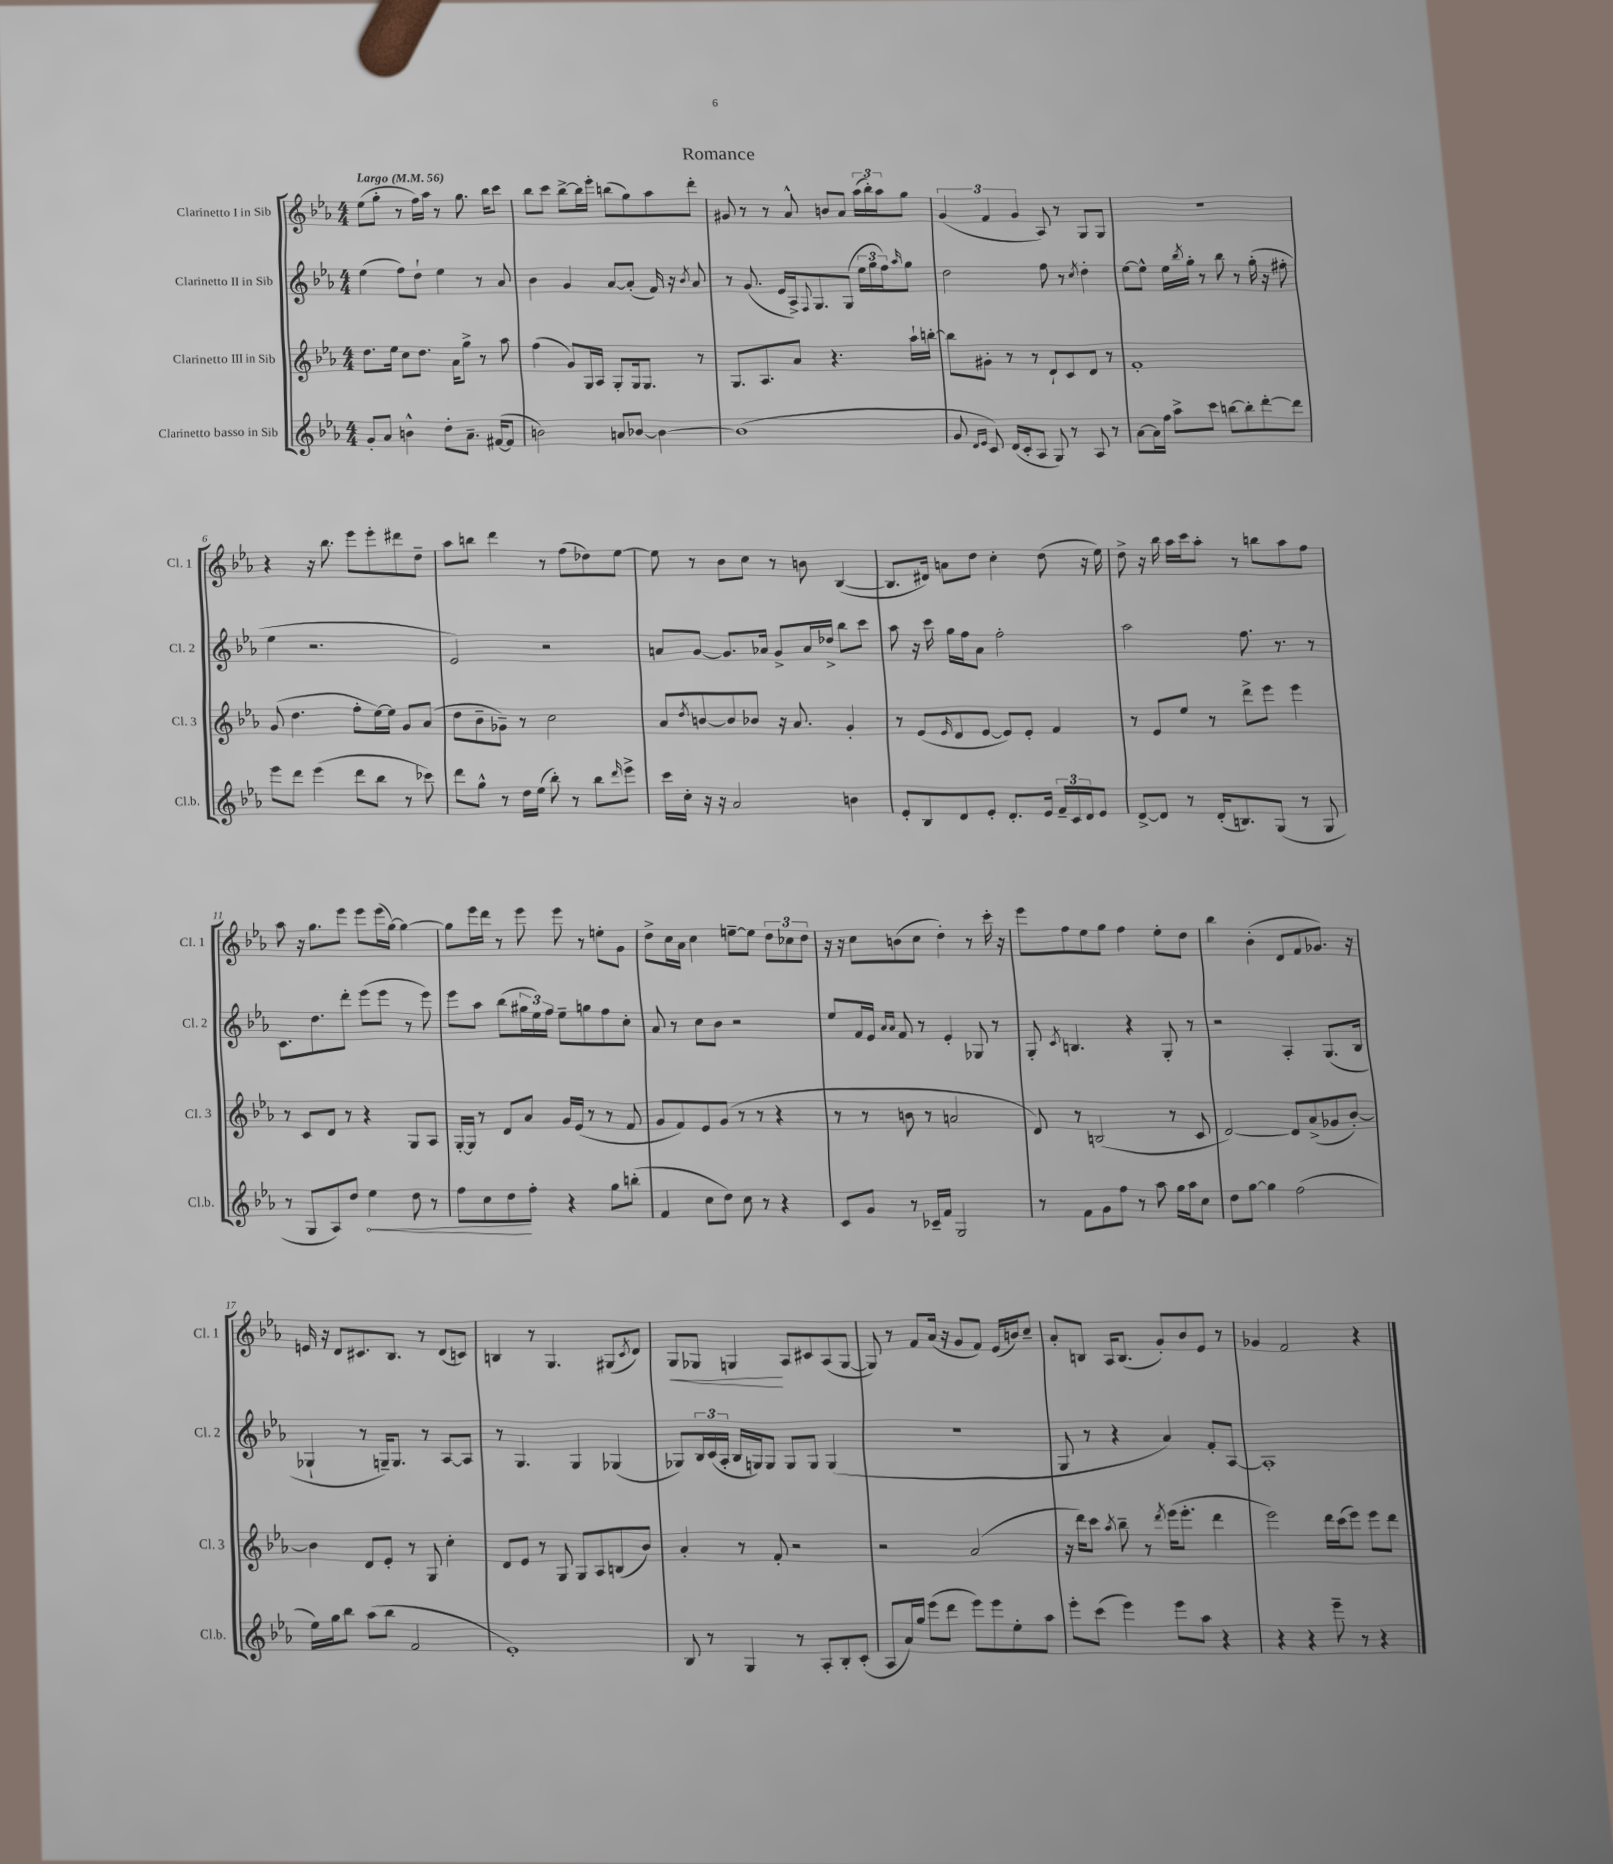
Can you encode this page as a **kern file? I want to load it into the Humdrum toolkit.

**kern	**dynam	**kern	**kern	**kern	**dynam
*part4	*part4	*part3	*part2	*part1	*part1
*staff4	*staff4	*staff3	*staff2	*staff1	*staff1
*I"Clarinetto basso in Sib	*	*I"Clarinetto III in Sib	*I"Clarinetto II in Sib	*I"Clarinetto I in Sib	*
*I'Cl.b.	*	*I'Cl. 3	*I'Cl. 2	*I'Cl. 1	*
*clefG2	*	*clefG2	*clefG2	*clefG2	*
*k[b-e-a-]	*	*k[b-e-a-]	*k[b-e-a-]	*k[b-e-a-]	*
*M4/4	*	*M4/4	*M4/4	*M4/4	*
*MM56	*	*MM56	*MM56	*MM56	*
=1	=1	=1	=1	=1	=1
!	!	!	!	!LO:TX:a:B:t=Largo	!
8g'/L	.	8.dd\L	(4ee-\	(8ee-\L	.
8a-/J	.	.	.	8gg'\J	.
.	.	16ee-\Jk	.	.	.
4bn^^\	.	8cc\L	8ff\L)	8r	.
.	.	8.dd\J	8dd`\J	16ff\LL)	.
.	.	.	.	16aa-\JJ	.
8dd'\L	.	.	4ee-\	8r	.
.	.	16a-\KL	.	.	.
8.a-~\J	.	8gg^\J	.	8.gg\	.
.	.	8r	8r	.	.
([16f#X/KL	.	.	.	16bb-\KL	.
8f#/J]	.	8aa-\	8a-/	8ccc\J	.
=2	=2	=2	=2	=2	=2
2bn\)	.	(4ff\	4b-\	8bb-\L	.
.	.	.	.	8ccc\J	.
.	.	8g/L)	4g/	[8bb-^\L	.
.	.	16G/L	.	16bb-\L]	.
.	.	16A-/JJ	.	16eee-'\JJ	.
8an/L	.	8G'/L	[8a-/L	(8bbn\L	.
[8b-X/J	.	16G/k	(8a-'/J]	8gg\)	.
.	.	8.G/J	.	.	.
4b-\_	.	.	16f/)	8aa-\	.
.	.	.	16r	.	.
.	.	.	8qb-/	.	.
.	.	8r	8a-/	8ddd'\J	.
=3	=3	=3	=3	=3	=3
(1b-]	.	8.G/L	8r	8g#X/	.
.	.	.	(8.g/	8r	.
.	.	8.A-/	.	.	.
.	.	.	.	8r	.
.	.	.	16e-/LL	.	.
.	.	8a-/J	16A-^/J)	8a-^^/	.
.	.	.	8qqF/	.	.
.	.	.	8.G/	.	.
.	.	4.r	.	8bn/L	.
.	.	.	(8G/J	8a-/J	.
.	.	.	24ee-\LL	(24aa-\LL	.
.	.	.	24gg\	24bb-'\)	.
.	.	.	24ff\J)	24aa-\J	.
.	.	.	16qqaa-/	.	.
.	.	16aa-`\LL	8gg\J	8gg\J	.
.	.	[16bbn'\JJ	.	.	.
=4	=4	=4	=4	=4	=4
8g/	.	8bb\L]	2dd\	(6g/	.
16qqd/LL	.	.	.	.	.
16qqe-/JJ	.	.	.	.	.
8c/)	.	8g#X'\J	.	.	.
.	.	.	.	6f/	.
(16d/LL	.	8r	.	.	.
16c'/J	.	.	.	.	.
.	.	.	.	6g/	.
8A-/J	.	8r	.	.	.
8G/)	.	8d`/L	8ff\	8A-/)	.
8r	.	8c/	8r	8r	.
.	.	.	8qcc/	.	.
8A-/	.	8d/J	4dd'\	8G/L	.
8r	.	8r	.	8G/J	.
=5	=5	=5	=5	=5	=5
[8a-\L	.	1f'	[8ee-\L	1r	.
16a-\L]	.	.	8ee-^^\J]	.	.
16ff\JJ	.	.	.	.	.
8aa-^\L	.	.	16ee-\LL	.	.
.	.	.	8qbb-/	.	.
.	.	.	16gg'\JJ	.	.
8ccc\J	.	.	8r	.	.
[8bbn\L	.	.	8bb-\	.	.
8bb'\]	.	.	8r	.	.
[8ddd'\	.	.	(16gg'\	.	.
.	.	.	16r	.	.
8ddd\J]	.	.	8ff#X'\	.	.
!!LO:LB:g=z
=6	=6	=6	=6	=6	=6
8eee-\L	.	(8g/	4ee-\	4r	.
8ddd\J	.	4.dd\	.	.	.
(4eee-\	.	.	2.r	16r	.
.	.	.	.	8.bb-\	.
8ddd\L	.	8ff'\L	.	8eee-\L	.
8bb-\J	.	[16ee-\L)	.	8eee-'\	.
.	.	16ee-\JJ]	.	.	.
8r	.	8g/L	.	8ddd#X\	.
8ccc-X\)	.	(8a-/J	.	8dd~\J	.
=7	=7	=7	=7	=7	=7
8ddd\L	.	8dd\L	2e-/)	8aa-\L	.
8gg^^\J	.	8b-~\	.	8bbn\J	.
8r	.	8g-X~\J)	.	4ddd\	.
16dd\LL	.	8r	.	.	.
(16ee-\JJ	.	.	.	.	.
8bb-'\)	.	2cc\	2r	8r	.
8r	.	.	.	(8ff\L	.
8bb-\L	.	.	.	8dd-X\)	.
16qqddd/	.	.	.	.	.
8eee-^\J	.	.	.	[8ee-\J	.
=8	=8	=8	=8	=8	=8
16ccc\LL	.	8a-/L	8an/L	8ee-\]	.
16cc'\JJ	.	.	.	.	.
.	.	8qdd/	.	.	.
16r	.	[8bn/	[8g/J	8r	.
16r	.	.	.	.	.
2a-/	.	8b/]	8.g/L]	8b-\L	.
.	.	8b-X/J	.	8cc\J	.
.	.	.	16a-X/Jk	.	.
.	.	16r	8g^/L	8r	.
.	.	8.a-/	.	.	.
.	.	.	16a-/L	8bn\	.
.	.	.	16dd-X^/JJ	.	.
4bn\	.	4g'/	8bb-\L	([4B-/	.
.	.	.	8ccc\J	.	.
=9	=9	=9	=9	=9	=9
8e-'/L	.	8r	8aa-\	8.B-/L]	.
8B-/	.	(8e-/L	16r	.	.
.	.	.	16ccc\	16d#X/Jk)	.
.	.	16qqe-/	.	.	.
8d/	.	8d/	16gg\LL	8an\L	.
.	.	.	16ff\J	.	.
8e-'/J	.	[8e-/J	8a-\J	8dd\J	.
8.d'/L	.	8e-/L])	2ff'\	4cc'\	.
.	.	8e-'/J	.	.	.
16e-/Jk	.	.	.	.	.
24f~/LL	.	4f/	.	(8dd\	.
24c/	.	.	.	.	.
24d/J	.	.	.	.	.
8e-/J	.	.	.	16r	.
.	.	.	.	16ee-\)	.
=10	=10	=10	=10	=10	=10
[8d^/L	.	8r	2aa-\	8dd^\	.
8d/J]	.	8e-/L	.	16r	.
.	.	.	.	16bb-\	.
8r	.	8ee-/J	.	16aa-\LL	.
.	.	.	.	16ccc\J	.
(16d'/KL	.	8r	.	8aa-'\J	.
8.Bn/)	.	.	.	.	.
.	.	8ddd^\L	8.ff\	8r	.
(8G/J	.	8eee-\J	.	8bbn\L	.
.	.	.	8.r	.	.
8r	.	4eee-\	.	8aa-\	.
8G/	.	.	8r	8ff\J	.
!!LO:LB:g=z
=11	=11	=11	=11	=11	=11
8r	.	8r	8.c\L	8aa-\	.
8G/L	.	8c/L	.	16r	.
.	.	.	8.dd\	8.gg\L	.
8A-/)	.	8d/J	.	.	.
8dd/J	.	8r	8ddd'\J	8eee-\J	.
!	!LO:HP:b	!	!	!	!
4ee-\	<	4r	(8eee-\L	8eee-\L	.
.	.	.	8eee-\J	(16eee-\L	.
.	.	.	.	[16gg\JJ)	.
8dd\	.	8G/L	8r	4gg\_	.
8r	.	8A-/J	8eee-\)	.	.
=12	=12	=12	=12	=12	=12
8ff\L	.	[16G'/LL	8eee-\L	8gg\L]	.
.	.	16G/JJ]	.	.	.
8cc\	.	8r	8aa-\J	16eee-\L	.
.	.	.	.	16ddd\JJ	.
8dd\	.	8d/L	(8bb-\L	8r	.
8ff'\J	[	8a-/J	24gg#X\L	8eee-\	.
.	.	.	24ee-\)	.	.
.	.	.	24ff\JJ	.	.
4r	.	16g/LL	8ee-~\L	8eee-\	.
.	.	(16e-/JJ	.	.	.
.	.	8r	8ggn\	8r	.
8gg\L	.	8r	8ff\	8een'\L	.
(8bbn'\J	.	8f/	8cc'\J	8g\J	.
=13	=13	=13	=13	=13	=13
4f/	.	8g/L	8a-/	8dd^\L	.
.	.	8f/)	8r	16cc\L	.
.	.	.	.	16a-\JJ	.
8cc\L	.	8e-/	8cc\L	4cc\	.
8dd\J)	.	(8g/J	8b-\J	.	.
8cc\	.	8r	2r	[8een~\L	.
8r	.	8r	.	8ee\J]	.
4r	.	4r	.	12dd\L	.
.	.	.	.	12cc-X\	.
.	.	.	.	12dd\J	.
=14	=14	=14	=14	=14	=14
8c/L	.	8r	8ee-/L	16r	.
.	.	.	.	16r	.
8g/J	.	8r	16f/L	8cc\L	.
.	.	.	16e-/JJ	.	.
.	.	.	16qqa-/LL	.	.
.	.	.	16qqa-/JJ	.	.
8r	.	8bn\	8f/	(8bn\	.
16c-X~/LL	.	8r	8r	8cc\J	.
16f/JJ	.	.	.	.	.
2G/	.	2an/	4e-'/	4dd'\)	.
.	.	.	8G-X/	8r	.
.	.	.	8r	16ccc'\	.
.	.	.	.	16r	.
=15	=15	=15	=15	=15	=15
8r	.	8d/)	8G'/	8eee-\L	.
.	.	.	8qc/	.	.
8f\L	.	8r	4.Bn/	8ff\	.
8g\	.	(2Bn/	.	8ee-\	.
8ff\J	.	.	.	8gg\J	.
8r	.	.	4r	4ff\	.
8aa-\	.	.	.	.	.
16gg\LL	.	8r	8G'/	8ee-'\L	.
16aa-\J	.	.	.	.	.
8cc\J	.	8c/	8r	8dd\J	.
=16	=16	=16	=16	=16	=16
8dd\L	.	[2d/)	2r	4bb-\	.
[8gg\J	.	.	.	.	.
4gg\]	.	.	.	(4b-'\	.
(2ff\	.	8d/L]	4A-'/	8d/L	.
.	.	(8a-^/	.	8f/	.
.	.	8g-X/	(8.G/L	8.g-X/J)	.
.	.	[8b-'/J)	.	.	.
.	.	.	16B-/Jk	16r	.
!!LO:LB:g=z
=17	=17	=17	=17	=17	=17
16ee-\LL)	.	4b-\]	4G-X`/	16en/	.
16gg\J	.	.	.	16r	.
8bb-\J	.	.	.	8d/L	.
(8aa-\L	.	8d/L	8r	8.c#X/	.
8bb-\J	.	8e-'/J	16Gn~/KL)	.	.
.	.	.	8.G/J	8.B-/J	.
2f/	.	8r	.	.	.
.	.	8G/	8r	8r	.
.	.	4cc'\	[8A-/L	(8d/L	.
.	.	.	8A-/J]	8cn/J)	.
=18	=18	=18	=18	=18	=18
1e-')	.	8d/L	8r	4Bn/	.
.	.	8e-/J	4.G/	.	.
.	.	8r	.	8r	.
.	.	8G/	.	4.G/	.
.	.	8G/L	4G/	.	.
.	.	8A-/	.	.	.
.	.	(8Bn/	(4G-X/	(8G#X/L	.
.	.	.	.	8qc/	.
.	.	8b-/J)	.	8d/J)	.
=19	=19	=19	=19	=19	=19
!	!	!	!	!	!LO:HP:b
8B-/	.	4a-'/	8G-X/L)	8G/L	<
8r	.	.	24B-/L	8G-X/J	.
.	.	.	(24c/	.	.
.	.	.	24A-'/JJ	.	.
4G/	.	8r	16B-/LL	4Gn/	.
.	.	.	16Gn/J)	.	.
.	.	8f'/	8G/J	.	.
8r	.	2r	8G/L	8A-/L	[
8A-'/L	.	.	8G/J	8c#X/	.
8B-'/	.	.	(4G/	(8A-/	.
(8c'/J	.	.	.	[8G/J	.
=20	=20	=20	=20	=20	=20
8A-/L	.	2r	1r	8G/])	.
16a-/L)	.	.	.	8r	.
16gg/JJ	.	.	.	.	.
(8eee-\L	.	.	.	8f/L	.
8ddd\J	.	.	.	(16a-/Jk	.
.	.	.	.	16r	.
8eee-\L)	.	(2a-/	.	8g/L	.
8eee-\	.	.	.	8f/J)	.
8ee-'\	.	.	.	(16e-/LL	.
.	.	.	.	16bn/J)	.
8aa-\J	.	.	.	8cc~/J	.
=21	=21	=21	=21	=21	=21
8eee-'\L	.	16r	8G/	8a-'/L	.
.	.	16ddd\KL)	.	.	.
(8ccc\J	.	8ccc\J	8r	8Bn/J	.
.	.	8qaa-/	.	.	.
4eee-\)	.	8bb-~\	4r	16A-/KL	.
.	.	.	.	(8.B/J	.
.	.	8r	.	.	.
.	.	8qddd/	.	.	.
8eee-\L	.	(16eee-\KL	4a-/)	8g'/L)	.
.	.	8.eee-'\J	.	.	.
8aa-\J	.	.	.	8b-/	.
4r	.	4ddd\	8f'/L	8e-/J	.
.	.	.	[8A-/J	8r	.
=22	=22	=22	=22	=22	=22
4r	.	2eee-\)	1A-']	4g-X/	.
4r	.	.	.	2f/	.
8eee-~\	.	16ddd\LL	.	.	.
.	.	(16ccc\J	.	.	.
8r	.	8eee-\J)	.	.	.
4r	.	8eee-\L	.	4r	.
.	.	8ddd\J	.	.	.
==	==	==	==	==	==
*-	*-	*-	*-	*-	*-
